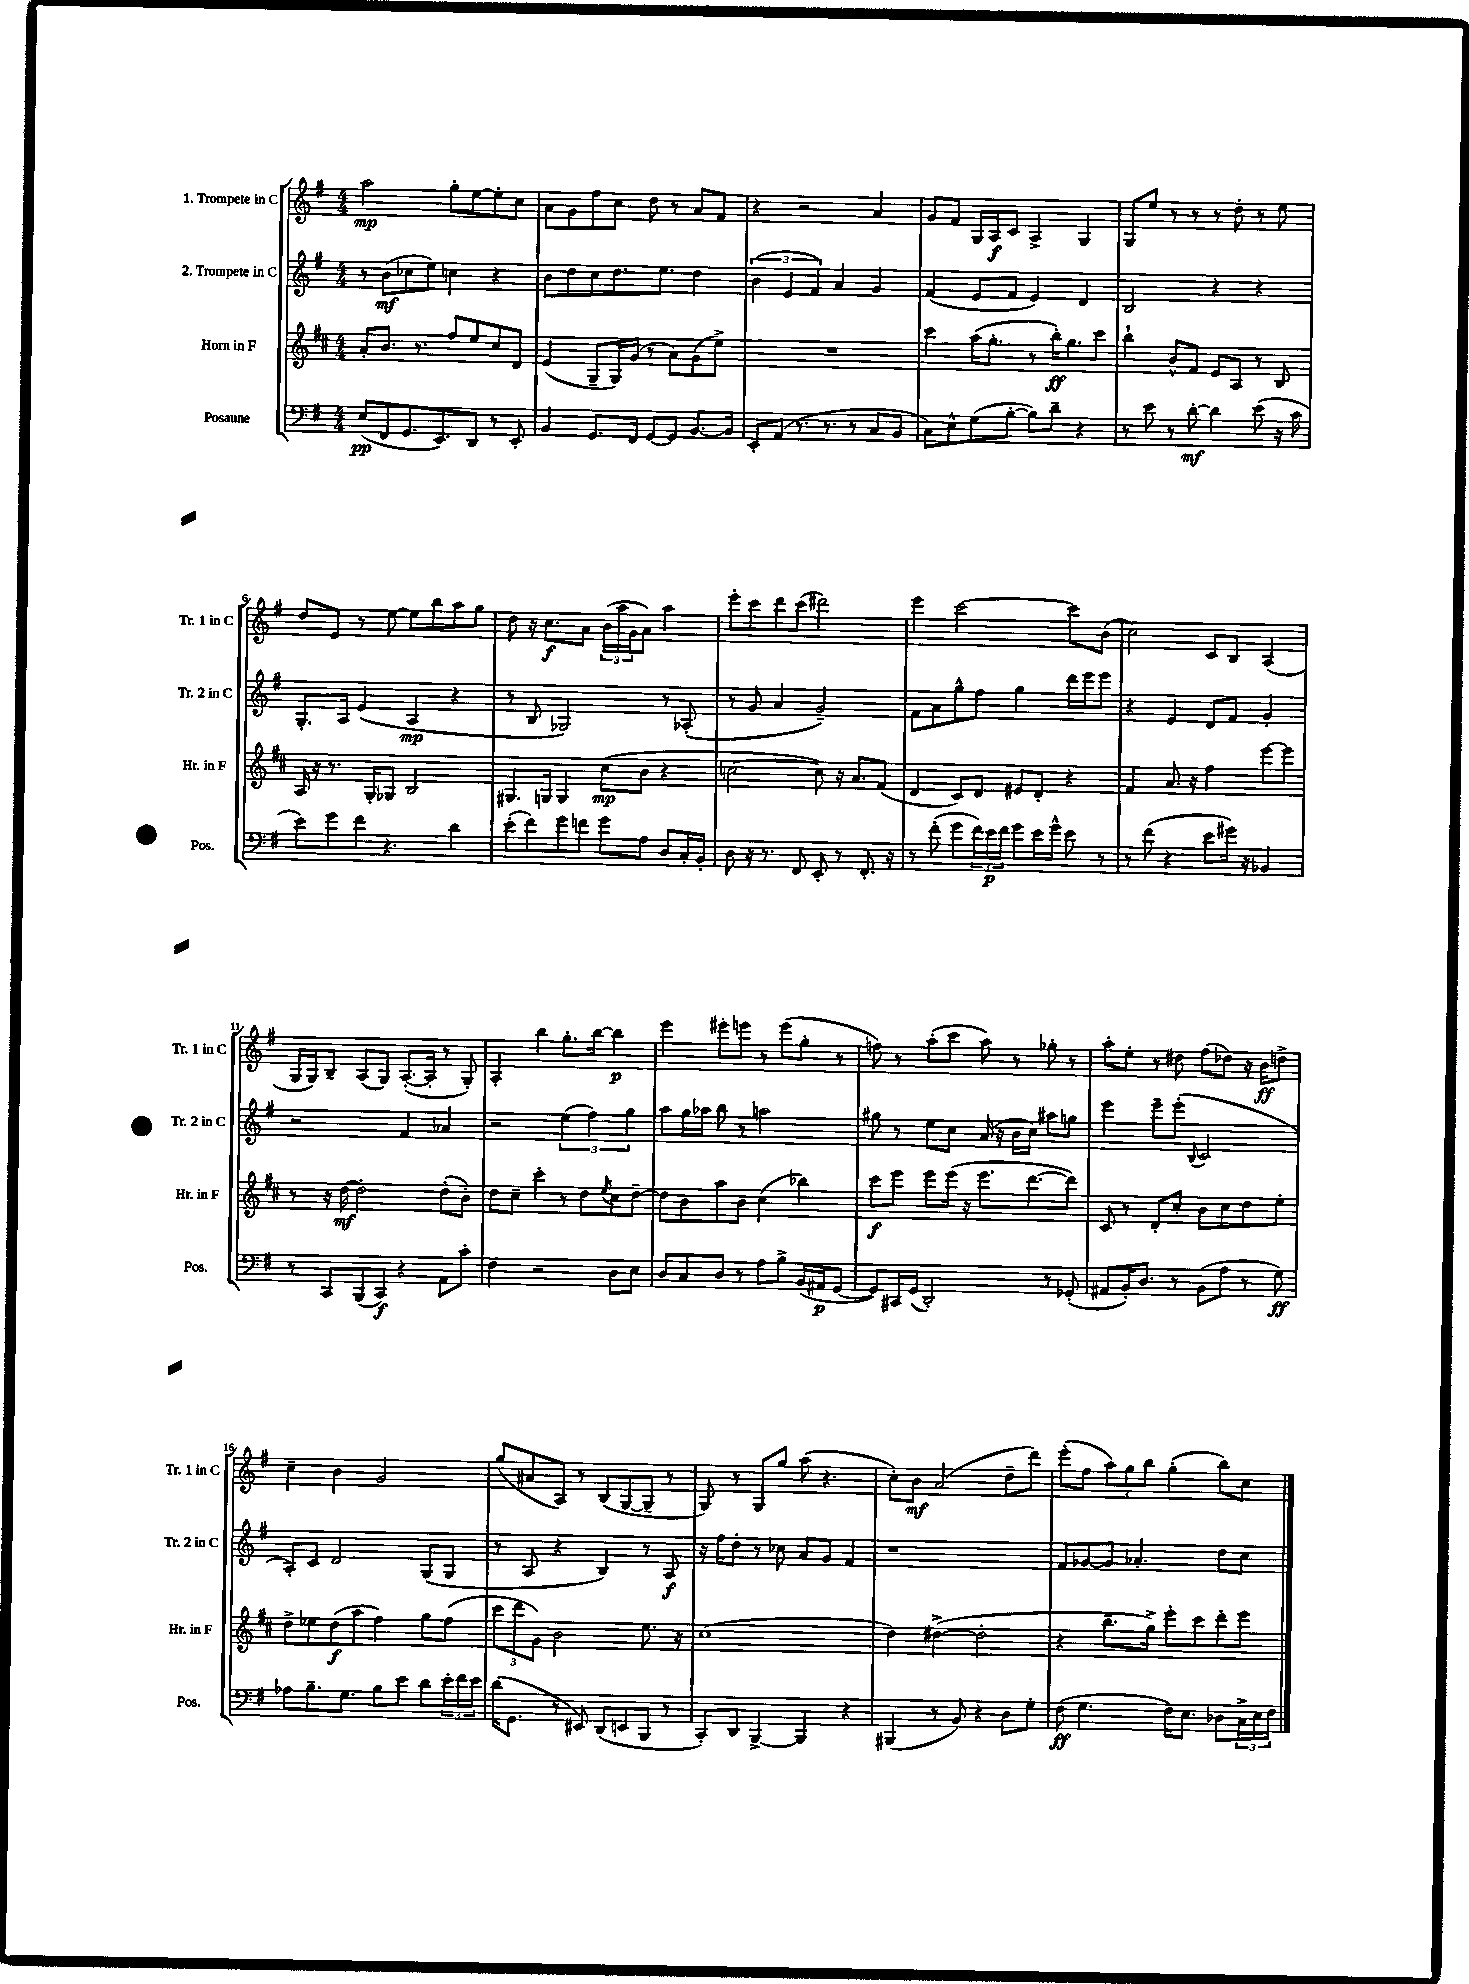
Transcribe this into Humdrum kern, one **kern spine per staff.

**kern	**dynam	**kern	**dynam	**kern	**dynam	**kern	**dynam
*part4	*part4	*part3	*part3	*part2	*part2	*part1	*part1
*staff4	*staff4	*staff3	*staff3	*staff2	*staff2	*staff1	*staff1
*I"Posaune	*	*I"Horn in F	*	*I"2. Trompete in C	*	*I"1. Trompete in C	*
*I'Pos.	*	*I'Hr. in F	*	*I'Tr. 2 in C	*	*I'Tr. 1 in C	*
*clefF4	*	*clefG2	*	*clefG2	*	*clefG2	*
*k[f#]	*	*k[f#c#]	*	*k[f#]	*	*k[f#]	*
*M4/4	*	*M4/4	*	*M4/4	*	*M4/4	*
=1	=1	=1	=1	=1	=1	=1	=1
(8E/L	pp	8a'/L	.	8r	.	2aa\	mp
8FF#/	.	8.b/J	.	(8b\L	mf	.	.
8.GG/	.	.	.	8cc-X\	.	.	.
.	.	8.r	.	.	.	.	.
.	.	.	.	8ee\J)	.	.	.
8.EE/)	.	.	.	.	.	.	.
.	.	8ff#/L	.	4ccn\	.	8gg'\L	.
8DD/J	.	8ee/	.	.	.	[8ee\	.
8r	.	8cc#/	.	4r	.	8ee'\]	.
8EE'/	.	8d/J	.	.	.	8cc\J	.
=2	=2	=2	=2	=2	=2	=2	=2
4BB/	.	(4e/	.	8b\L	.	8a\L	.
.	.	.	.	8dd\	.	8g\	.
8.GG/L	.	8G~/L	.	8cc\	.	8ff#\	.
.	.	16G/L)	.	8.dd\	.	8cc\J	.
16FF#/Jk	.	(16g/JJ	.	.	.	.	.
[8GG/L	.	8r	.	.	.	8dd\	.
.	.	.	.	8.ee\J	.	.	.
8GG/J]	.	8a\L)	.	.	.	8r	.
[8.BB/L	.	(8g\	.	4dd\	.	8a/L	.
.	.	8ee^\J)	.	.	.	8f#/J	.
16BB/Jk]	.	.	.	.	.	.	.
=3	=3	=3	=3	=3	=3	=3	=3
8EE'/L	.	1r	.	(6b\	.	4r	.
(8AA/J	.	.	.	.	.	.	.
.	.	.	.	6e/	.	.	.
8.r	.	.	.	.	.	2r	.
.	.	.	.	6f#/)	.	.	.
8.r	.	.	.	.	.	.	.
.	.	.	.	4a/	.	.	.
8r	.	.	.	.	.	.	.
8C/L	.	.	.	4g/	.	4a/	.
8BB/J	.	.	.	.	.	.	.
=4	=4	=4	=4	=4	=4	=4	=4
8C\L)	.	4ccc#\	.	(4f#/	.	8g/L	.
8E^^\	.	.	.	.	.	8f#/J	.
(8G\	.	(16aa\KL	.	8e/L	.	16G/LL	.
.	.	8.gg'\J	.	.	.	16A/J	f
[8B'\J	.	.	.	8f#/J	.	8c/J	.
8B\L])	.	8r	.	4e/)	.	4A^/	.
8d~\J	.	16bb'\KL)	ff	.	.	.	.
.	.	8.gg\	.	.	.	.	.
4r	.	.	.	4d/	.	4G/	.
.	.	8ccc#\J	.	.	.	.	.
=5	=5	=5	=5	=5	=5	=5	=5
8r	.	4bb`\	.	2B/	.	8G/L	.
8e\	.	.	.	.	.	8ee/J	.
8r	.	8b^^/L	.	.	.	8r	.
[8d'\	mf	8f#/J	.	.	.	8r	.
4d\]	.	8e/L	.	4r	.	8r	.
.	.	8A/J	.	.	.	8dd'\	.
(8e\	.	8r	.	4r	.	8r	.
16r	.	8B/	.	.	.	8ee\	.
16c\	.	.	.	.	.	.	.
!!LO:LB:g=z
=6	=6	=6	=6	=6	=6	=6	=6
8e\L)	.	16A/	.	8.G'/L	.	8dd/L	.
.	.	16r	.	.	.	.	.
8g\	.	8.r	.	.	.	8e/J	.
.	.	.	.	16A/Jk	.	.	.
8f#\J	.	.	.	(4e/	.	8r	.
.	.	16G'/KL	.	.	.	.	.
4.r	.	8G-X/J	.	.	.	[8ee\	.
.	.	2B/	.	4A/	mp	8ee\L]	.
.	.	.	.	.	.	8bb\	.
4d\	.	.	.	4r	.	8aa\	.
.	.	.	.	.	.	8gg\J	.
=7	=7	=7	=7	=7	=7	=7	=7
(8e'\L	.	8.G#X/L	.	8r	.	8dd\	.
8f#\)	.	.	.	8B/	.	16r	.
.	.	16Gn/Jk	.	.	.	8.cc\L	f
8g\	.	4G/	.	2G-X/)	.	.	.
8fn\J	.	.	.	.	.	8a\J	.
8g\L	.	(8cc#\L	mp	.	.	(24b\LL	.
.	.	.	.	.	.	24aa\	.
.	.	.	.	.	.	24g\J	.
8A\J	.	8b\J	.	.	.	8a\J)	.
8D/L	.	4r	.	8r	.	4aa\	.
16C'/L	.	.	.	(8A-X'/	.	.	.
16BB'/JJ	.	.	.	.	.	.	.
=8	=8	=8	=8	=8	=8	=8	=8
8D\	.	[2ccn\	.	8r	.	8eee'\L	.
16r	.	.	.	8g/	.	8ccc\	.
8.r	.	.	.	.	.	.	.
.	.	.	.	4a/	.	8ddd\	.
8FF#/	.	.	.	.	.	(8ccc\J	.
8EE'/	.	8cc\])	.	2g~/)	.	2ddd#X\)	.
8r	.	16r	.	.	.	.	.
.	.	8.a/L	.	.	.	.	.
8.FF#'/	.	.	.	.	.	.	.
.	.	(8f#/J	.	.	.	.	.
16r	.	.	.	.	.	.	.
=9	=9	=9	=9	=9	=9	=9	=9
8r	.	4d/	.	8f#\L	.	4eee\	.
(8f#'\	.	.	.	8a\	.	.	.
8g\L	.	8c#/L)	.	8gg^^\	.	[2ccc\	.
24f#\L)	.	8d/J	.	8ff#\J	.	.	.
24e\	p	.	.	.	.	.	.
24f#\JJ	.	.	.	.	.	.	.
8g\L	.	8e#X/L	.	4gg\	.	.	.
16e\L	.	8d'/J	.	.	.	.	.
16g^^\JJ	.	.	.	.	.	.	.
8e\	.	4r	.	16ddd\LL	.	8ccc\L]	.
.	.	.	.	16eee\J	.	.	.
8r	.	.	.	8eee\J	.	(8b\J	.
=10	=10	=10	=10	=10	=10	=10	=10
8r	.	4f#/	.	4r	.	2cc\)	.
(8f#\	.	.	.	.	.	.	.
4r	.	8.a/	.	4e/	.	.	.
.	.	16r	.	.	.	.	.
8e\L	.	4ff#\	.	8d/L	.	8c/L	.
16g#X\Jk)	.	.	.	8f#/J	.	8B/J	.
16r	.	.	.	.	.	.	.
4BB-X/	.	[8eee\L	.	4g'/	.	(4A/	.
.	.	8eee\J]	.	.	.	.	.
!!LO:LB:g=z
=11	=11	=11	=11	=11	=11	=11	=11
8r	.	8r	.	2r	.	16G/LL	.
.	.	.	.	.	.	16G/J)	.
8CC/L	.	16r	.	.	.	8B~/J	.
.	.	[16dd\	mf	.	.	.	.
(8BBB/	.	2dd'\]	.	.	.	(8A/L	.
8CC/J)	f	.	.	.	.	8G/J)	.
4r	.	.	.	4f#/	.	([8.A'/L	.
.	.	.	.	.	.	16A'/Jk]	.
8AA\L	.	(8dd'\L	.	4a-X/	.	8r	.
8c'\J	.	8b'\J)	.	.	.	8G'/)	.
=12	=12	=12	=12	=12	=12	=12	=12
4F#\	.	8dd\L	.	2r	.	4A'/	.
.	.	8cc#~\J	.	.	.	.	.
2r	.	4ccc#'\	.	.	.	4bb\	.
.	.	8r	.	(6ee\	.	8.gg'\L	.
.	.	8dd\L	.	.	.	.	.
.	.	.	.	6ff#\)	.	.	.
.	.	.	.	.	.	[16bb\Jk	.
.	.	8qee/	.	.	.	.	.
8D\L	.	8cc#\	.	.	.	4bb\]	p
.	.	.	.	6gg\	.	.	.
8E\J	.	[8dd~\J	.	.	.	.	.
=13	=13	=13	=13	=13	=13	=13	=13
8D/L	.	8dd\L]	.	8aa\L	.	4eee\	.
8C/	.	8b\	.	16gg\L	.	.	.
.	.	.	.	16aa-X\JJ	.	.	.
8D/J	.	8aa\	.	8bb\	.	8eee#X'\L	.
8r	.	8b\J	.	8r	.	8eeen\J	.
8A\L	.	(4cc#\	.	2aan\	.	8r	.
8B^\J	.	.	.	.	.	(8eee\L	.
(16BB/LL	.	4bb-X\)	.	.	.	8gg'\J	.
16AA#X/J	p	.	.	.	.	.	.
[8GG/J	.	.	.	.	.	8r	.
=14	=14	=14	=14	=14	=14	=14	=14
8GG/L])	.	8ccc#\L	f	8gg#X\	.	8ffn\)	.
16CC#X/L	.	8eee\J	.	8r	.	8r	.
(16GG/JJ	.	.	.	.	.	.	.
2DD'/)	.	8eee\L	.	8ee\L	.	(8aa'\L	.
.	.	(16eee\Jk	.	8cc\J	.	8ccc\J	.
.	.	16r	.	.	.	.	.
.	.	8.eee\L	.	(16a/	.	8aa\)	.
.	.	.	.	16r	.	.	.
.	.	.	.	16b\LL	.	8r	.
.	.	[8.ddd\	.	16cc\JJ)	.	.	.
8r	.	.	.	8aa#X\L	.	8gg-X'\	.
(8GG-X'/	.	8ddd\J])	.	8ggn\J	.	8r	.
=15	=15	=15	=15	=15	=15	=15	=15
8AA#X/L	.	8c#/	.	4eee\	.	8aa'\L	.
16BB'/K)	.	8r	.	.	.	8ee'\J	.
8.D/J	.	.	.	.	.	.	.
.	.	8d'/L	.	8eee~\L	.	8r	.
8r	.	8cc#'/J	.	(8eee'\J	.	8dd#X\	.
.	.	.	.	8qqB/	.	.	.
(8BB\L	.	8b\L	.	2c/	.	(8ff#\L	.
8A\J	.	8cc#\	.	.	.	8dd-X\J)	.
8r	.	8dd\	.	.	.	16r	.
.	.	.	.	.	.	16b\KL	ff
8G\)	ff	8ee'\J	.	.	.	8ddn^\J	.
!!LO:LB:g=z
=16	=16	=16	=16	=16	=16	=16	=16
8A-X\L	.	8dd^\L	.	8A'/L)	.	4cc~\	.
8.B~\	.	8ee-X\	.	8c/J	.	.	.
.	.	(8dd\	f	2d/	.	4b\	.
8.G\J	.	.	.	.	.	.	.
.	.	8aa\J	.	.	.	.	.
8B\L	.	4ff#\)	.	.	.	2g/	.
8e\J	.	.	.	.	.	.	.
8d\L	.	8gg\L	.	(8G/L	.	.	.
24e'\L	.	(8ff#\J	.	8G/J	.	.	.
24f#\	.	.	.	.	.	.	.
24e\JJ	.	.	.	.	.	.	.
=17	=17	=17	=17	=17	=17	=17	=17
(16d\KL	.	12ccc#\L	.	8r	.	(8gg/L	.
8.GG\J	.	.	.	.	.	.	.
.	.	12ddd\	.	.	.	.	.
.	.	.	.	8A/	.	8a#X/	.
.	.	12g\J)	.	.	.	.	.
8r	.	2b\	.	4r	.	8A/J)	.
8EE#X/)	.	.	.	.	.	8r	.
(8DD/L	.	.	.	4B/)	.	(8B/L	.
8EEn/	.	.	.	.	.	[8G/	.
8BBB/J	.	8.ee\	.	8r	.	8G~/J]	.
8r	.	.	.	8A/	f	8r	.
.	.	16r	.	.	.	.	.
=18	=18	=18	=18	=18	=18	=18	=18
8CC'/L)	.	(1cc#	.	16r	.	8G/)	.
.	.	.	.	16ff#\KL	.	.	.
8DD/J	.	.	.	8dd'\J	.	8r	.
[4BBB^/	.	.	.	8r	.	8G/L	.
.	.	.	.	8cc-X\	.	8gg/J	.
4BBB/]	.	.	.	8a/L	.	(8aa\	.
.	.	.	.	8g/J	.	4.r	.
4r	.	.	.	4f#/	.	.	.
=19	=19	=19	=19	=19	=19	=19	=19
(4BBB#X/	.	4dd\)	.	1r	.	8cc'\L)	.
.	.	.	.	.	.	8b\J	mf
8r	.	([4dd#X^\	.	.	.	(2a/	.
8BB/)	.	.	.	.	.	.	.
4r	.	2dd#'\]	.	.	.	.	.
8D\L	.	.	.	.	.	8dd~\L	.
8G'\J	.	.	.	.	.	8ddd\J)	.
=20	=20	=20	=20	=20	=20	=20	=20
(8F#\	ff	4r	.	8f#/L	.	(8eee'\L	.
4.G\	.	.	.	[8g-X/	.	8ff#\J	.
.	.	8.bb~\L	.	8g-/J]	.	12aa\L)	.
.	.	.	.	.	.	12gg\	.
.	.	.	.	4.a-X'/	.	.	.
.	.	.	.	.	.	12bb\J	.
.	.	16gg^\Jk)	.	.	.	.	.
16F#\KL)	.	8eee'\L	.	.	.	(4gg'\	.
8.E\J	.	.	.	.	.	.	.
.	.	8ccc#\	.	.	.	.	.
8D-X\L	.	8ddd'\	.	8dd\L	.	8bb\L)	.
24C^\L	.	8eee\J	.	8cc\J	.	8cc\J	.
24E\	.	.	.	.	.	.	.
24F#\JJ	.	.	.	.	.	.	.
==	==	==	==	==	==	==	==
*-	*-	*-	*-	*-	*-	*-	*-
